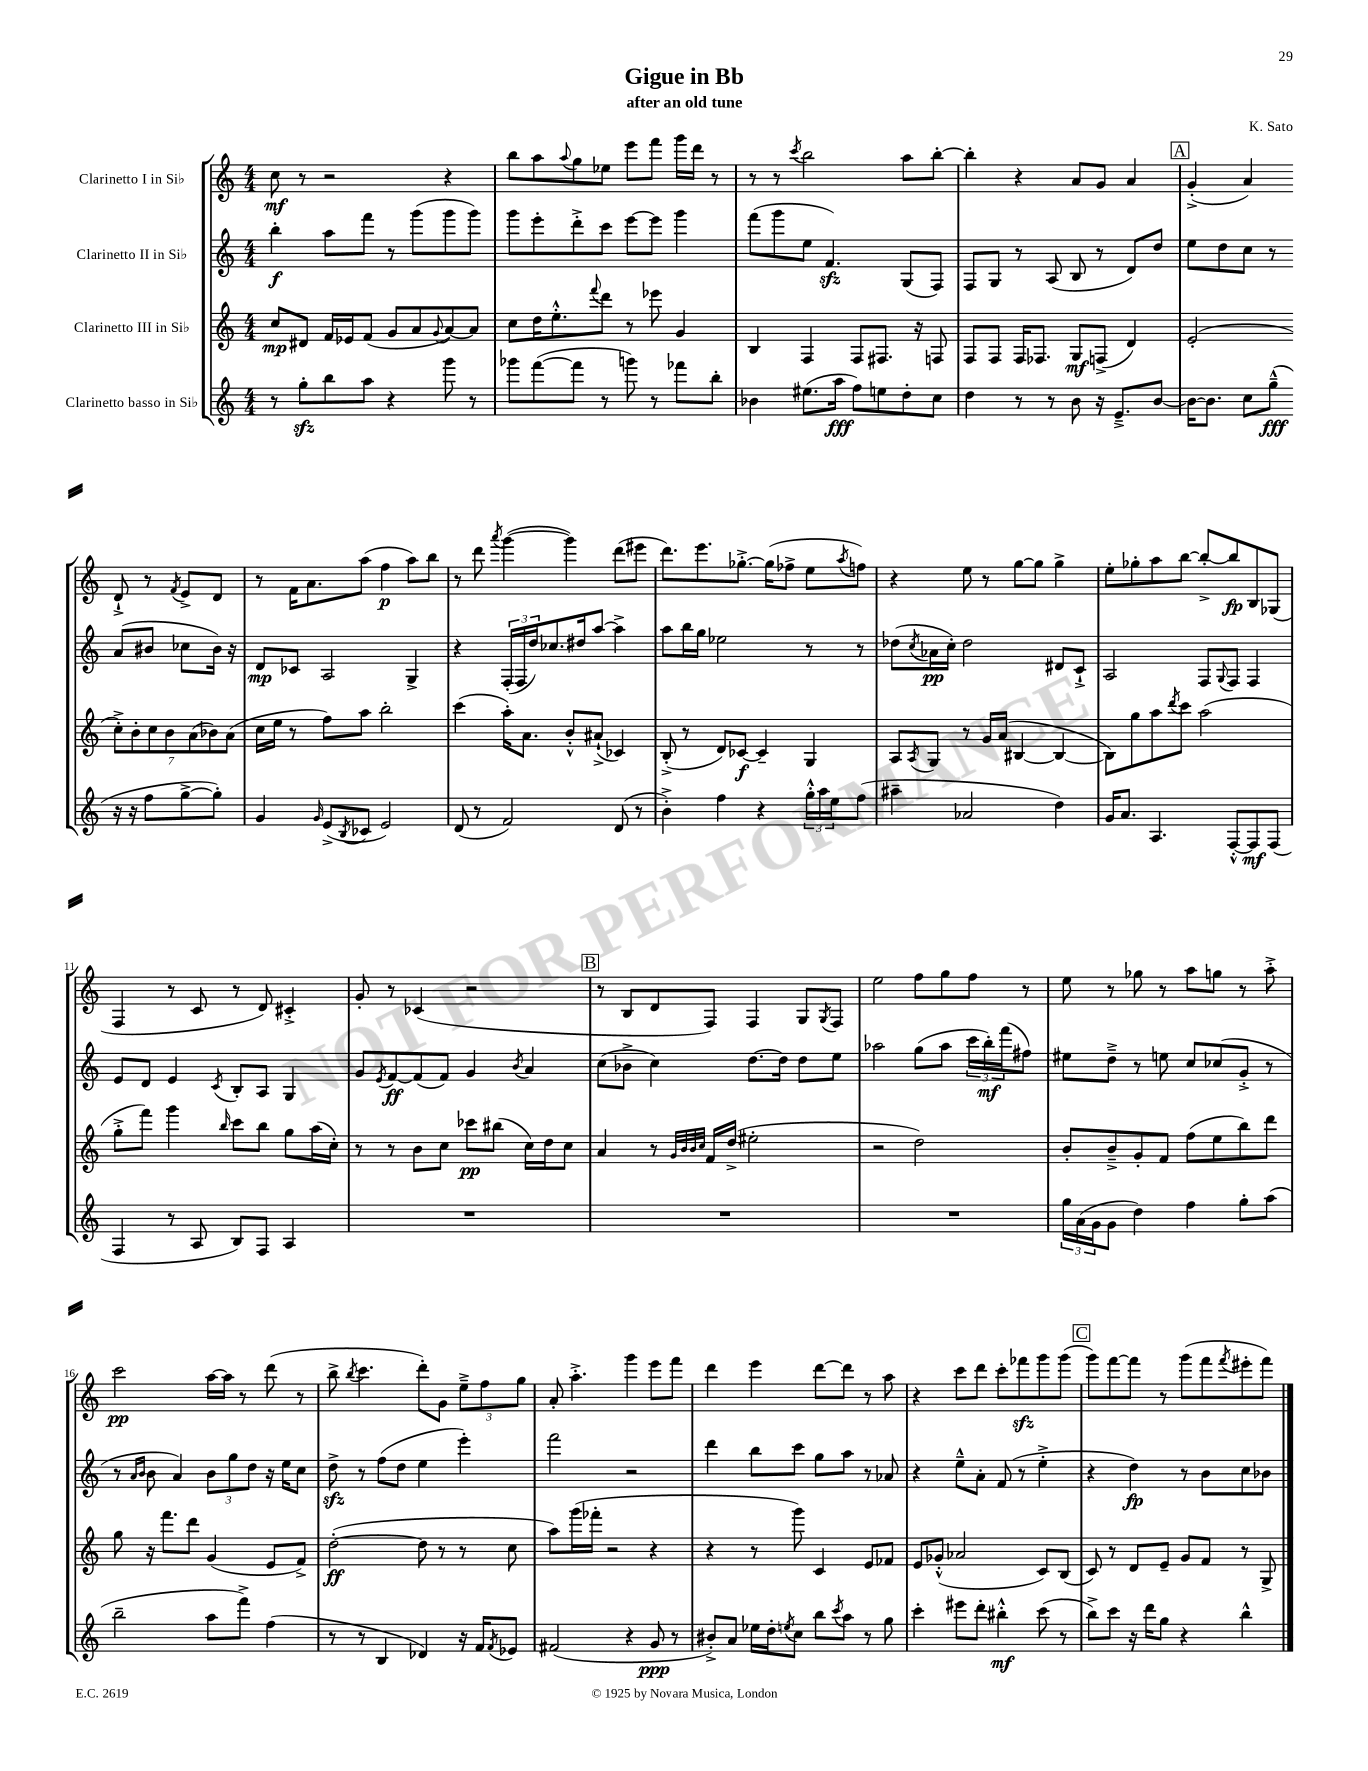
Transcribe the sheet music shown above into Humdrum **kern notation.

**kern	**dynam	**kern	**dynam	**kern	**dynam	**kern	**dynam
*part4	*part4	*part3	*part3	*part2	*part2	*part1	*part1
*staff4	*staff4	*staff3	*staff3	*staff2	*staff2	*staff1	*staff1
*I"Clarinetto basso in Si♭	*	*I"Clarinetto III in Si♭	*	*I"Clarinetto II in Si♭	*	*I"Clarinetto I in Si♭	*
*clefG2	*	*clefG2	*	*clefG2	*	*clefG2	*
*k[]	*	*k[]	*	*k[]	*	*k[]	*
*M4/4	*	*M4/4	*	*M4/4	*	*M4/4	*
=1	=1	=1	=1	=1	=1	=1	=1
8r	.	8cc/L	mp	4bb'\	f	8cc\	mf
8ggzz'\L	.	8d#X/J	.	.	.	8r	.
8bb\	.	16f/LL	.	8aa\L	.	2r	.
.	.	16e-X/J	.	.	.	.	.
8aa\J	.	(8f/J	.	8fff\J	.	.	.
4r	.	8g/L	.	8r	.	.	.
.	.	8a/	.	(8ggg\L	.	.	.
.	.	8qqg/	.	.	.	.	.
8ggg\	.	[8a/)	.	8ggg\	.	4r	.
8r	.	8a/J]	.	8ggg\J)	.	.	.
=2	=2	=2	=2	=2	=2	=2	=2
8ggg-X\L	.	8cc\L	.	8ggg\L	.	8bb\L	.
([8fff\	.	16dd\K	.	8eee'\	.	8aa\	.
.	.	8.ee'^^\	.	.	.	.	.
.	.	.	.	.	.	8qqaa/	.
8fff\J]	.	.	.	8ddd'^\	.	8gg\	.
.	.	8qqfff/	.	.	.	.	.
8r	.	8ddd\J	.	8ccc\J	.	8ee-X\J	.
8gggn\)	.	8r	.	[8eee\L	.	8eee\L	.
8r	.	8eee-X\	.	8eee\J]	.	8fff\J	.
8fff-X\L	.	4g/	.	4ggg\	.	16ggg\LL	.
.	.	.	.	.	.	16ddd\JJ	.
8bb'\J	.	.	.	.	.	8r	.
=3	=3	=3	=3	=3	=3	=3	=3
4b-X\	.	4B/	.	(8fff\L	.	8r	.
.	.	.	.	8ggg\	.	8r	.
.	.	.	.	.	.	8qccc/	.
(8.ee#X\L	.	4F/	.	8ee\J	.	2bb\	.
.	.	.	.	4.fzz/)	.	.	.
16aa\Jk	fff	.	.	.	.	.	.
8ff\L)	.	8F/L	.	.	.	.	.
8een\	.	8.F#X/J	.	.	.	.	.
8dd'\	.	.	.	(8G/L	.	8aa\L	.
.	.	16r	.	.	.	.	.
8cc\J	.	8Fn/	.	8F/J)	.	[8bb'\J	.
=4	=4	=4	=4	=4	=4	=4	=4
4dd\	.	8F/L	.	8F/L	.	4bb'\]	.
.	.	8F/J	.	8G/J	.	.	.
8r	.	16F/KL	.	8r	.	4r	.
.	.	8.F-X/J	.	.	.	.	.
8r	.	.	.	(8A/	.	.	.
8b\	.	8G/L	mf	8B/	.	8a/L	.
16r	.	(8Fn^/J	.	8r	.	8g/J	.
8.e~^/L	.	.	.	.	.	.	.
.	.	4d/)	.	8d/L)	.	4a/	.
[8b/J	.	.	.	8dd/J	.	.	.
!!LO:REH:place=s1:t=A
=5	=5	=5	=5	=5	=5	=5	=5
16b\KL_	.	(2e'/	.	8ee\L	.	(4g'^/	.
8.b\J]	.	.	.	.	.	.	.
.	.	.	.	8dd\	.	.	.
8cc\L	.	.	.	8cc\J	.	4a/)	.
(8gg~^^\J	fff	.	.	8r	.	.	.
16r	.	14cc'^\L)	.	(8a/L	.	8d`^/	.
16r	.	.	.	.	.	.	.
.	.	14b'\	.	.	.	.	.
8ff\L	.	.	.	8b#X/J	.	8r	.
.	.	14cc\	.	.	.	.	.
.	.	14b\	.	.	.	.	.
.	.	.	.	.	.	8qf/	.
[8gg^\	.	.	.	8cc-X\L	.	8e^/L	.
.	.	(14a\	.	.	.	.	.
.	.	14b-X\)	.	.	.	.	.
8gg'\J])	.	.	.	16b#\Jk)	.	8d/J	.
.	.	(14a\J	.	.	.	.	.
.	.	.	.	16r	.	.	.
!!LO:LB:g=z
=6	=6	=6	=6	=6	=6	=6	=6
4g/	.	16cc\LL	.	8d/L	mp	8r	.
.	.	16ee\JJ	.	.	.	.	.
.	.	8r	.	8c-X/J	.	16f\KL	.
.	.	.	.	.	.	8.a\	.
16qqg/	.	.	.	.	.	.	.
(8e^/L	.	8ff\L)	.	2A/	.	.	.
8qB/	.	.	.	.	.	.	.
8c-X/J	.	8aa\J	.	.	.	(8aa\J	.
2e/)	.	2bb'\	.	.	.	4ff\	p
.	.	.	.	4G^/	.	8aa\L)	.
.	.	.	.	.	.	8bb\J	.
=7	=7	=7	=7	=7	=7	=7	=7
(8d/	.	(4ccc\	.	4r	.	8r	.
8r	.	.	.	.	.	8ddd\	.
.	.	.	.	.	.	8qaaa/	.
2f/)	.	16aa'\KL)	.	(24F'/LL	.	([4ggg\	.
.	.	.	.	24F/	.	.	.
.	.	8.a\J	.	.	.	.	.
.	.	.	.	24dd/J)	.	.	.
.	.	.	.	8.cc-X/	.	.	.
.	.	8b'^^/L	.	.	.	4ggg\])	.
.	.	.	.	16dd#X/k	.	.	.
.	.	(8a#X`^/J	.	[8aa/J	.	.	.
(8d/	.	4c-X/)	.	4aa^\]	.	(8ddd\L	.
8r	.	.	.	.	.	8eee#X\J	.
=8	=8	=8	=8	=8	=8	=8	=8
4b'^\)	.	(8B'^/	.	8aa\L	.	8.ddd\L)	.
.	.	8r	.	16bb\L	.	.	.
.	.	.	.	16gg\JJ	.	8.eee\	.
4ff\	.	8d/L)	.	2ee-X\	.	.	.
.	.	[8c-X/J	f	.	.	[8.gg-X'^\J	.
4r	.	4c-~/]	.	.	.	.	.
.	.	.	.	.	.	(16gg-\KL]	.
.	.	.	.	.	.	8ff-X^\J	.
24gg'^^\LL	.	4G/	.	8r	.	8ee\L	.
24aa\	.	.	.	.	.	.	.
24ee\J	.	.	.	.	.	.	.
.	.	.	.	.	.	8qaa/	.
(8ff\J	.	.	.	8r	.	8ffn\J)	.
=9	=9	=9	=9	=9	=9	=9	=9
4aa#X~\	.	8A/L	.	(8dd-X\L	.	4r	.
.	.	8qA/	.	8qcc/	.	.	.
.	.	8G/J	.	16a-X\L	pp	.	.
.	.	.	.	16cc'\JJ)	.	.	.
2a-X/	.	8r	.	2dd-\	.	8ee\	.
.	.	16g/LL	.	.	.	8r	.
.	.	(16a/JJ	.	.	.	.	.
.	.	[4B#X/	.	.	.	[8gg\L	.
.	.	.	.	.	.	8gg\J]	.
4dd\)	.	4B#/_	.	8d#X/L	.	4gg^\	.
.	.	.	.	8c`^/J	.	.	.
=10	=10	=10	=10	=10	=10	=10	=10
16g/KL	.	8B#\L])	.	2A/	.	8ee'\L	.
8.a/J	.	.	.	.	.	.	.
.	.	8gg\	.	.	.	8gg-X'\	.
4.A/	.	8aa\	.	.	.	8aa\	.
.	.	8qddd/	.	.	.	.	.
.	.	8ccc\J	.	.	.	[8bb\J	.
.	.	(2aa\	.	8F/L	.	8bb'^/L_	.
.	.	.	.	8qqG/	.	.	.
[8F'^^/L	.	.	.	8F/J	.	8bb/]	fp
8F/]	mf	.	.	4F/	.	8B/	.
(8F/J	.	.	.	.	.	(8G-X/J	.
!!LO:LB:g=z
=11	=11	=11	=11	=11	=11	=11	=11
4F/	.	8gg'^\L	.	8e/L	.	4F/	.
.	.	8fff\J)	.	8d/J	.	.	.
8r	.	4ggg\	.	4e/	.	8r	.
8A/	.	.	.	.	.	8c/	.
.	.	16qqbb/	.	8qc/	.	.	.
8B/L)	.	8ccc\L	.	8B'/L	.	8r	.
8F/J	.	8bb\J	.	8A/J	.	8d/)	.
4A/	.	8gg\L	.	4G/	.	4c#X'^/	.
.	.	(16aa\L	.	.	.	.	.
.	.	16cc'\JJ)	.	.	.	.	.
=12	=12	=12	=12	=12	=12	=12	=12
1r	.	8r	.	8g/L	.	8g'/	.
.	.	.	.	8qe/	.	.	.
.	.	8r	.	[8f/	ff	8r	.
.	.	8b\L	.	(8f/]	.	(4c-X/	.
.	.	8cc\J	.	8f/J)	.	.	.
.	.	8ccc-X\L	pp	4g/	.	2r	.
.	.	(8bb#X\J	.	.	.	.	.
.	.	.	.	8qb/	.	.	.
.	.	16cc\LL)	.	4a/	.	.	.
.	.	16dd\J	.	.	.	.	.
.	.	8cc\J	.	.	.	.	.
!!LO:REH:place=s1:t=B
=13	=13	=13	=13	=13	=13	=13	=13
1r	.	4a/	.	(8cc\L	.	8r	.
.	.	.	.	8b-X^\J	.	8B/L	.
.	.	8r	.	4cc\)	.	8d/	.
.	.	32qqg/LLL	.	.	.	.	.
.	.	32qqb/	.	.	.	.	.
.	.	32qqb/	.	.	.	.	.
.	.	32qqcc/JJJ	.	.	.	.	.
.	.	16f/LL	.	.	.	8F/J)	.
.	.	(16dd^/JJ	.	.	.	.	.
.	.	2ee#X'\	.	[8.dd\L	.	4F/	.
.	.	.	.	16dd\Jk]	.	.	.
.	.	.	.	8dd\L	.	8G/L	.
.	.	.	.	.	.	8qG/	.
.	.	.	.	8ee\J	.	8F/J	.
=14	=14	=14	=14	=14	=14	=14	=14
1r	.	2r	.	2aa-X\	.	2ee\	.
.	.	2dd\)	.	(8gg\L	.	8ff\L	.
.	.	.	.	8aa-\J	.	8gg\	.
.	.	.	.	24ccc\LL	.	8ff\J	.
.	.	.	.	24bb'\)	mf	.	.
.	.	.	.	(24fff\J	.	.	.
.	.	.	.	8ff#X\J)	.	8r	.
=15	=15	=15	=15	=15	=15	=15	=15
24gg\LL	.	8b'/L	.	8ee#X\L	.	8ee\	.
(24a\	.	.	.	.	.	.	.
24g\J	.	.	.	.	.	.	.
8g\J	.	8b~^/	.	8dd~^\J	.	8r	.
4dd\)	.	8g'/	.	8r	.	8gg-X\	.
.	.	8f/J	.	8een\	.	8r	.
4ff\	.	(8ff\L	.	8cc/L	.	8aa\L	.
.	.	8ee\	.	(8cc-X/	.	8ggn\J	.
8gg'\L	.	8bb\)	.	8g'^/J	.	8r	.
(8aa\J	.	8ddd\J	.	8r	.	8aa'^\	.
!!LO:LB:g=z
=16	=16	=16	=16	=16	=16	=16	=16
2bb~\	.	8gg\	.	8r	.	2ccc\	pp
.	.	.	.	16qqa/LL	.	.	.
.	.	.	.	16qqb/JJ	.	.	.
.	.	16r	.	8b\	.	.	.
.	.	8.fff\L	.	.	.	.	.
.	.	.	.	4a/)	.	.	.
.	.	8ddd\J	.	.	.	.	.
8aa\L	.	(4g/	.	12b\L	.	[16aa\LL	.
.	.	.	.	.	.	16aa\JJ]	.
.	.	.	.	12gg\	.	.	.
8fff^\J)	.	.	.	.	.	8r	.
.	.	.	.	12dd\J	.	.	.
(4ff\	.	8e/L	.	16r	.	(8ddd\	.
.	.	.	.	16ee\KL	.	.	.
.	.	8f^/J)	.	8cc\J	.	8r	.
=17	=17	=17	=17	=17	=17	=17	=17
8r	.	([2dd'\	ff	8ddzz^\	.	8bb^\	.
.	.	.	.	.	.	8qbb/	.
8r	.	.	.	8r	.	4.ccc\	.
4B/	.	.	.	(8ff\L	.	.	.
.	.	.	.	8dd\J	.	.	.
4d-X/)	.	8dd\]	.	4ee\	.	8ddd'\L)	.
.	.	8r	.	.	.	8g\J	.
16r	.	8r	.	4eee'\)	.	12ee~^\L	.
16f/KL	.	.	.	.	.	.	.
.	.	.	.	.	.	12ff\	.
8qf/	.	.	.	.	.	.	.
8e-X/J	.	8cc\	.	.	.	.	.
.	.	.	.	.	.	12gg\J	.
=18	=18	=18	=18	=18	=18	=18	=18
(2f#X/	.	8aa\L)	.	2fff\	.	8a'/	.
.	.	(16ggg\L	.	.	.	4.aa'^\	.
.	.	16fff-X'\JJ	.	.	.	.	.
.	.	2r	.	.	.	.	.
4r	.	.	.	2r	.	4ggg\	.
8g/	ppp	4r	.	.	.	8eee\L	.
8r	.	.	.	.	.	8fff\J	.
=19	=19	=19	=19	=19	=19	=19	=19
8b#X'^/L)	.	4r	.	4ddd\	.	4ddd\	.
8a/J	.	.	.	.	.	.	.
16ee-X\LL	.	8r	.	8bb\L	.	4eee\	.
16dd'\J	.	.	.	.	.	.	.
8qeen/	.	.	.	.	.	.	.
8cc\J	.	8ggg\)	.	8ccc\J	.	.	.
8bb\L	.	4c/	.	8gg\L	.	[8ddd\L	.
8qccc/	.	.	.	.	.	.	.
8aa\J	.	.	.	8aa\J	.	8ddd\J]	.
8r	.	8e/L	.	8r	.	8r	.
8gg\	.	8f-X/J	.	8a-X/	.	8aa\	.
=20	=20	=20	=20	=20	=20	=20	=20
4ccc'\	.	8e/L	.	4r	.	4r	.
.	.	(8g-X'^^/J	.	.	.	.	.
8eee#X\L	.	2a-X/	.	8ee~^^\L	.	8ccc\L	.
8ddd'\J	.	.	.	8a'\J	.	8ddd\J	.
4bb#X'^^\	mf	.	.	(8f/	.	8ccc'\L	.
.	.	.	.	8r	.	8fff-Xzz\	.
(8ccc\	.	8c/L)	.	4ee'^\	.	8ggg\	.
8r	.	(8B/J	.	.	.	(8ggg\J	.
!!LO:REH:place=s1:t=C
=21	=21	=21	=21	=21	=21	=21	=21
8bb^\L)	.	8c/)	.	4r	.	8ggg\L)	.
8ccc\J	.	8r	.	.	.	[8fff\	.
16r	.	8d/L	.	4dd\)	fp	8fff\J]	.
16ddd\KL	.	.	.	.	.	.	.
8gg\J	.	8e~/J	.	.	.	8r	.
4r	.	8g/L	.	8r	.	(8ggg\L	.
.	.	8f/J	.	8b\L	.	8fff\	.
.	.	.	.	.	.	8qfff/	.
4bb^^\	.	8r	.	8cc\	.	8eee#X'\	.
.	.	8G^/	.	8b-X\J	.	8fff\J)	.
==	==	==	==	==	==	==	==
*-	*-	*-	*-	*-	*-	*-	*-
